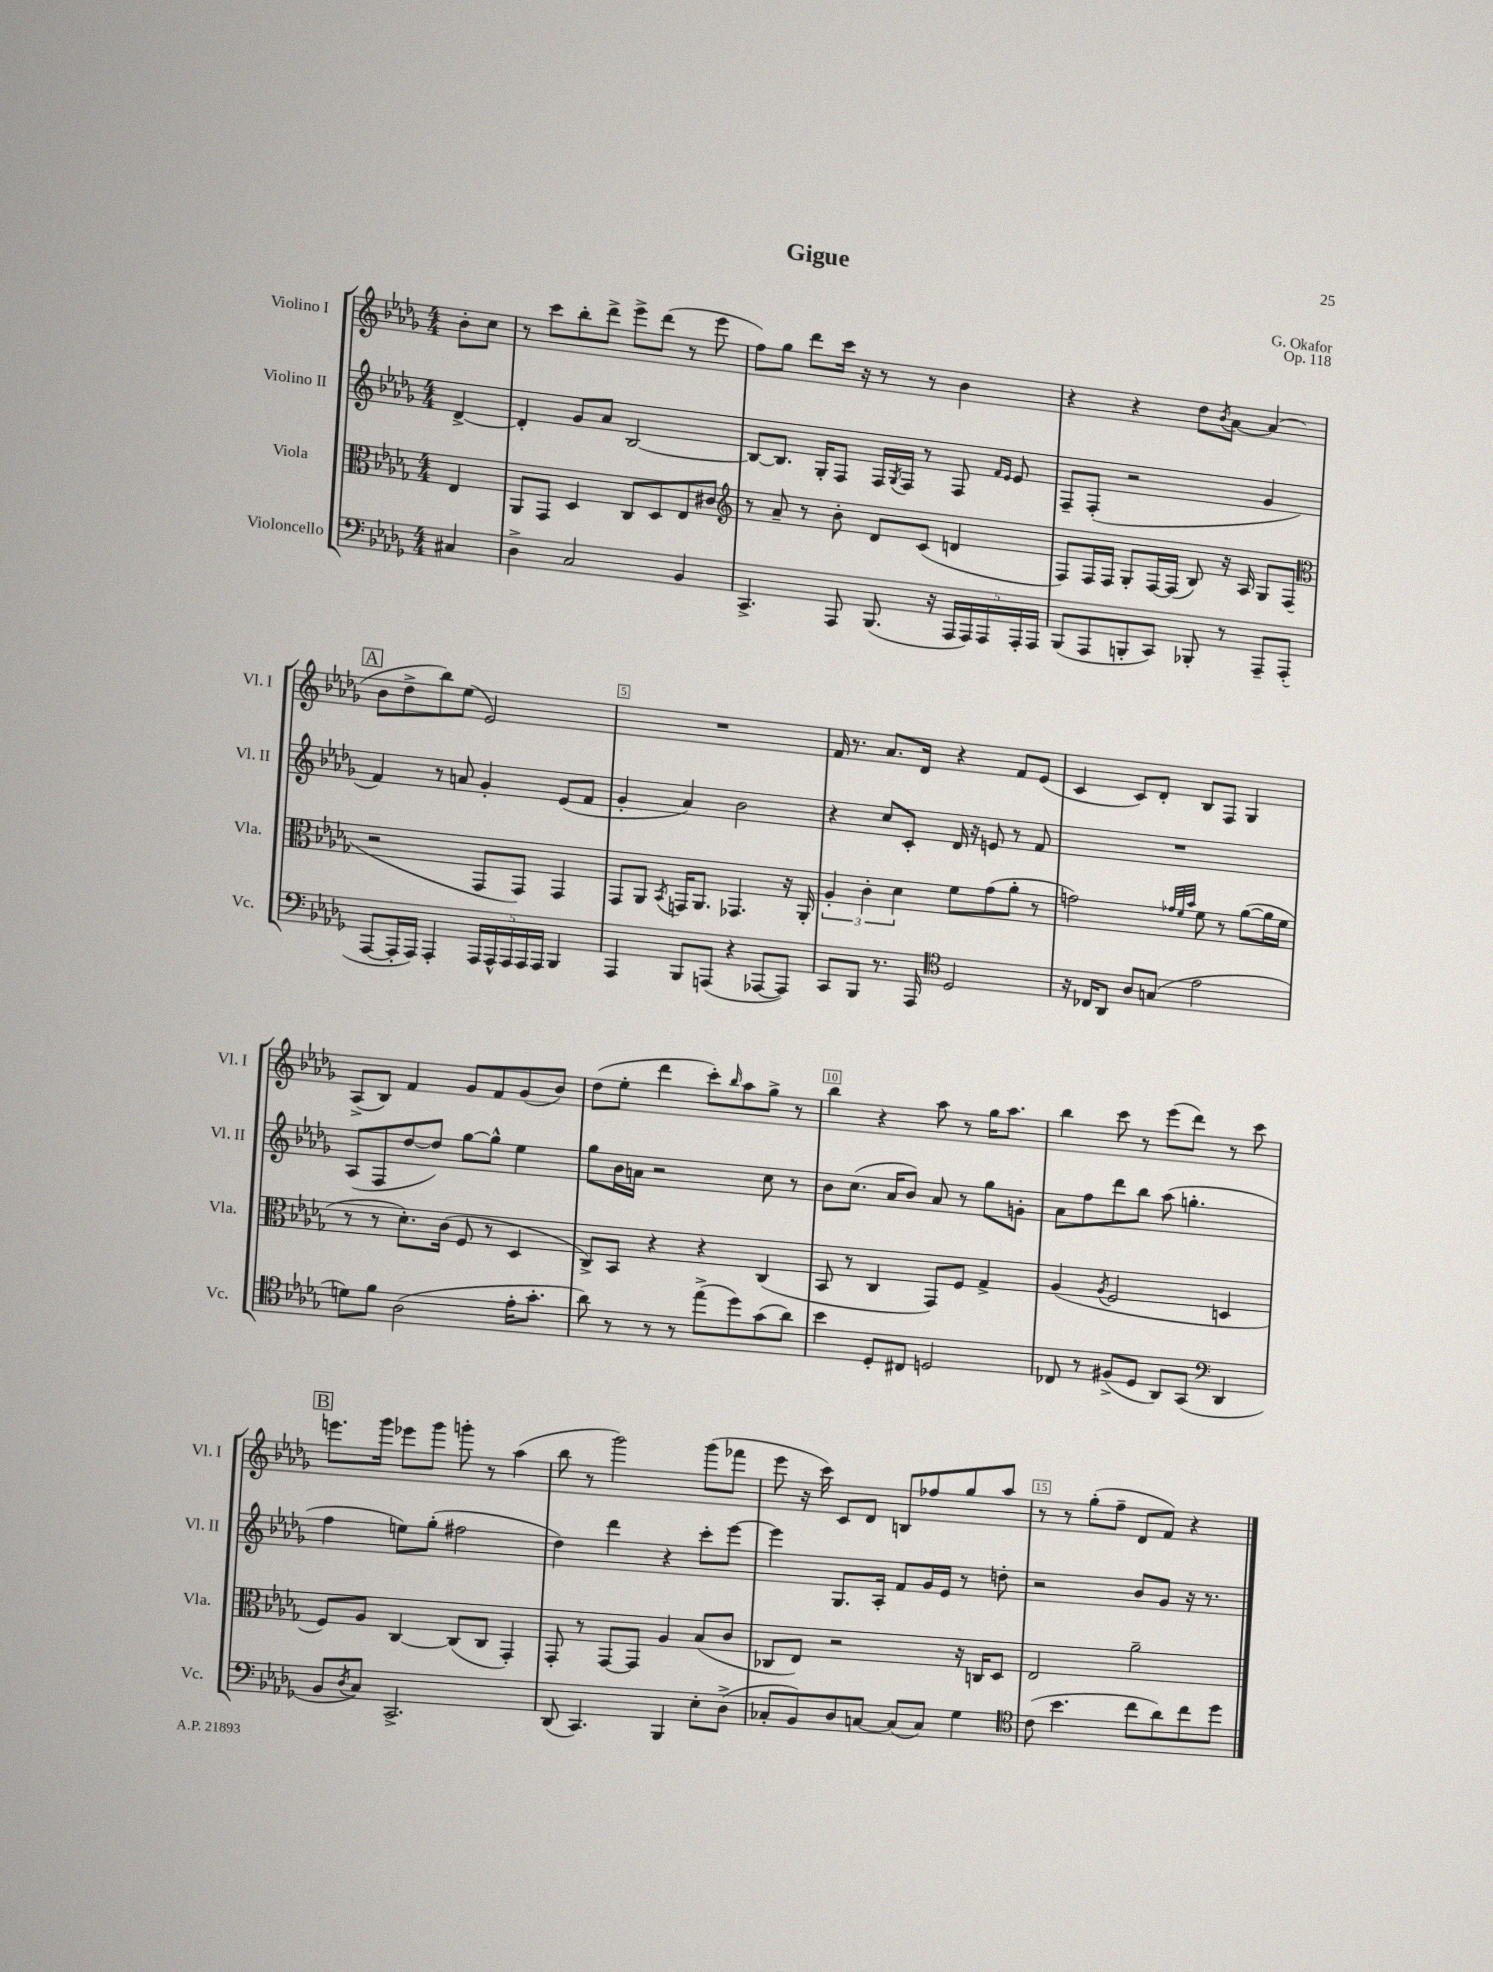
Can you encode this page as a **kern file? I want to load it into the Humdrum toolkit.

**kern	**kern	**kern	**kern
*staff4	*staff3	*staff2	*staff1
*clefF4	*clefC3	*clefG2	*clefG2
*k[b-e-a-d-g-]	*k[b-e-a-d-g-]	*k[b-e-a-d-g-]	*k[b-e-a-d-g-]
*M4/4	*M4/4	*M4/4	*M4/4
4C#	4E-	[4d-^	8b-'
.	.	.	8cc
=	=	=	=
4D-^	8AA-	4d-']	8r
.	8GG-	.	8ccc
2C	4D-	8g-	8bb-'
.	.	8a-	8ddd-^
.	8C	[2B-	8eee-^
.	8D-	.	(8ddd-
4BB-	8E-	.	8r
.	8c#	.	8eee-
=	=	=	=
*	*clefG2	*	*
4.CC^	8r	8B-_	8ff)
.	8a-~	8.B-]	8gg-
.	8r	.	8ddd-
.	.	16G-'	.
8AAA-	8b-'	8F	16ccc
.	.	.	16r
(8.BBB-	8d-	16F	8r
.	.	8qG-	.
.	.	16F	.
.	(8c	8r	8r
16r	.	.	.
20AAA-	4d	8F	4b-
20AAA-)	.	.	.
20AAA-	.	.	.
.	.	16qqf	.
.	.	16qqe-	.
.	.	8e-	.
20AAA-'	.	.	.
20AAA-	.	.	.
=	=	=	=
(8BBB-	8F)	8F~	4r
8AAA-	16F	(8F'	.
.	16F	.	.
8BBB'	8G-'	2r	4r
8CC)	[16F	.	.
.	(16F]	.	.
8BBB-'	8B-)	.	8dd-
.	.	.	8qb-
8r	16r	.	[8a-
.	16A-	.	.
8AAA-~	8G-	4g-	(4a-]
(8AAA-'	(8F	.	.
=	=	=	=
*	*clefC3	*	*
[8AAA-	2r	4f)	8b-
16AAA-']	.	.	8dd-^
16AAA-)	.	.	.
4AAA-'	.	8r	8bb-)
.	.	8a	(8ee-
20AAA-	8GG-	4g-'	2e-)
20AAA-^^	.	.	.
20AAA-	.	.	.
.	8GG-)	.	.
20AAA-	.	.	.
20AAA-	.	.	.
4BBB-	4GG-	(8e-	.
.	.	8f	.
=	=	=	=
4AAA-	8GG-	4g-'	1r
.	8AA-	.	.
.	8qBB-	.	.
8BBB-	16GG	4a-)	.
.	8.AA-	.	.
(8AAA	.	.	.
4r	4.GG-	2b-	.
[8AAA-	.	.	.
8AAA-])	16r	.	.
.	16AA-'	.	.
=	=	=	=
8CC	6A-'	4r	16f
.	.	.	8.r
8BBB-	.	.	.
.	6c'	.	.
8.r	.	8cc	8.a-
.	6d-	.	.
.	.	8c'	.
16AAA-	.	.	16d-
*clefC4	*	*	*
2D-	8f	16d-	4r
.	.	16r	.
.	(8g-	8e	.
.	8a-'	8r	8f
.	8r	8f	(8e-
=	=	=	=
16r	2g)	1r	4c
16C-	.	.	.
8AA-	.	.	.
8A-	.	.	8c)
(8G	.	.	8d-'
.	32qqg-	.	.
.	32qqf	.	.
.	32qqb-	.	.
2e-	8f	.	8B-
.	8r	.	8F
.	([8a-	.	4G-
.	16a-]	.	.
.	16f	.	.
=	=	=	=
8d)	8r	(8A-	(8A-^
8f	8r	8F	8B-)
(2A-	8.d-')	[8dd-	4f
.	.	8dd-])	.
.	(16c	.	.
.	8F	[8gg-	8g-
.	8r	8gg-^^]	8f
16e-'	4D-	4ee-	(8g-
8.g-'	.	.	.
.	.	.	8b-)
=	=	=	=
8a-)	8C^)	8gg-	(8dd-
8r	8BB-	16b-	8ee-'
.	.	16a	.
8r	4r	2r	4ddd-
8r	.	.	.
(8ee-^	4r	.	8ccc')
.	.	.	16qqbb-
8dd-)	.	.	8aa-
(8g-	(4C	8cc	8gg-^
8a-)	.	8r	8r
=	=	=	=
4b-	8BB-	8b-	4bb-
.	8r	(8.cc	.
8D-'	4C	.	4r
.	.	16a-	.
8C#	.	8b-)	.
2D	8GG-)	8a-	8aa-
.	8F	8r	8r
.	4G-^	8gg-	16gg-
.	.	.	8.aa-
.	.	8g'	.
=	=	=	=
8C-	(4A-	8a-	4bb-
8r	.	8ff	.
.	8qA-	.	.
(8F#^	2F	8ddd-	8ccc
8D-	.	8bb-	8r
8AA-)	.	(8aa-	(8eee-
(8GG-	.	4.gg'	8ddd-)
*clefF4	*	*	*
4DD-	4D	.	8r
.	.	.	8ccc
=	=	=	=
8BB-	8F)	4ff	8.eee
8qD-	.	.	.
8C)	8A-	.	.
.	.	.	16ggg-
2.CC^	[4C	8ee)	8eee-
.	.	(8gg-'	8ggg-
.	(8C]	2ff#	8ggg'
.	8C	.	8r
.	4GG-')	.	(4aa-
=	=	=	=
(8DD-	8GG-'	4dd-)	8bb-
4.CC)	8r	.	8r
.	[8GG-	4ddd-	2ggg-)
.	8GG-]	.	.
4BBB-	4A-	4r	.
8E-'	(8B-	8ccc'	(8ggg-
(8D-^	8c	[8eee-	8fff-
=	=	=	=
8C-'	8C-	4eee-]	8eee-
8BB-)	8E-)	.	16r
.	.	.	16ccc)
8D-	2r	8.G-	8c
[8C	.	.	8d-
.	.	16A-'	.
(8C]	.	8f	8B
8C)	.	16g-	8ff-
.	.	16e-	.
4G-	16r	8r	8gg-
.	16C	.	.
.	8D-	8dd'	8aa-
=	=	=	=
*clefC4	*	*	*
(8c	2E-	2r	8r
4.b-	.	.	8r
.	.	.	(8gg-'
.	.	.	8ff~
8cc	2a-~	8b-	8d-
8a-)	.	8g-	8f)
8cc	.	16r	4r
.	.	8.r	.
8dd-	.	.	.
==	==	==	==
*-	*-	*-	*-
